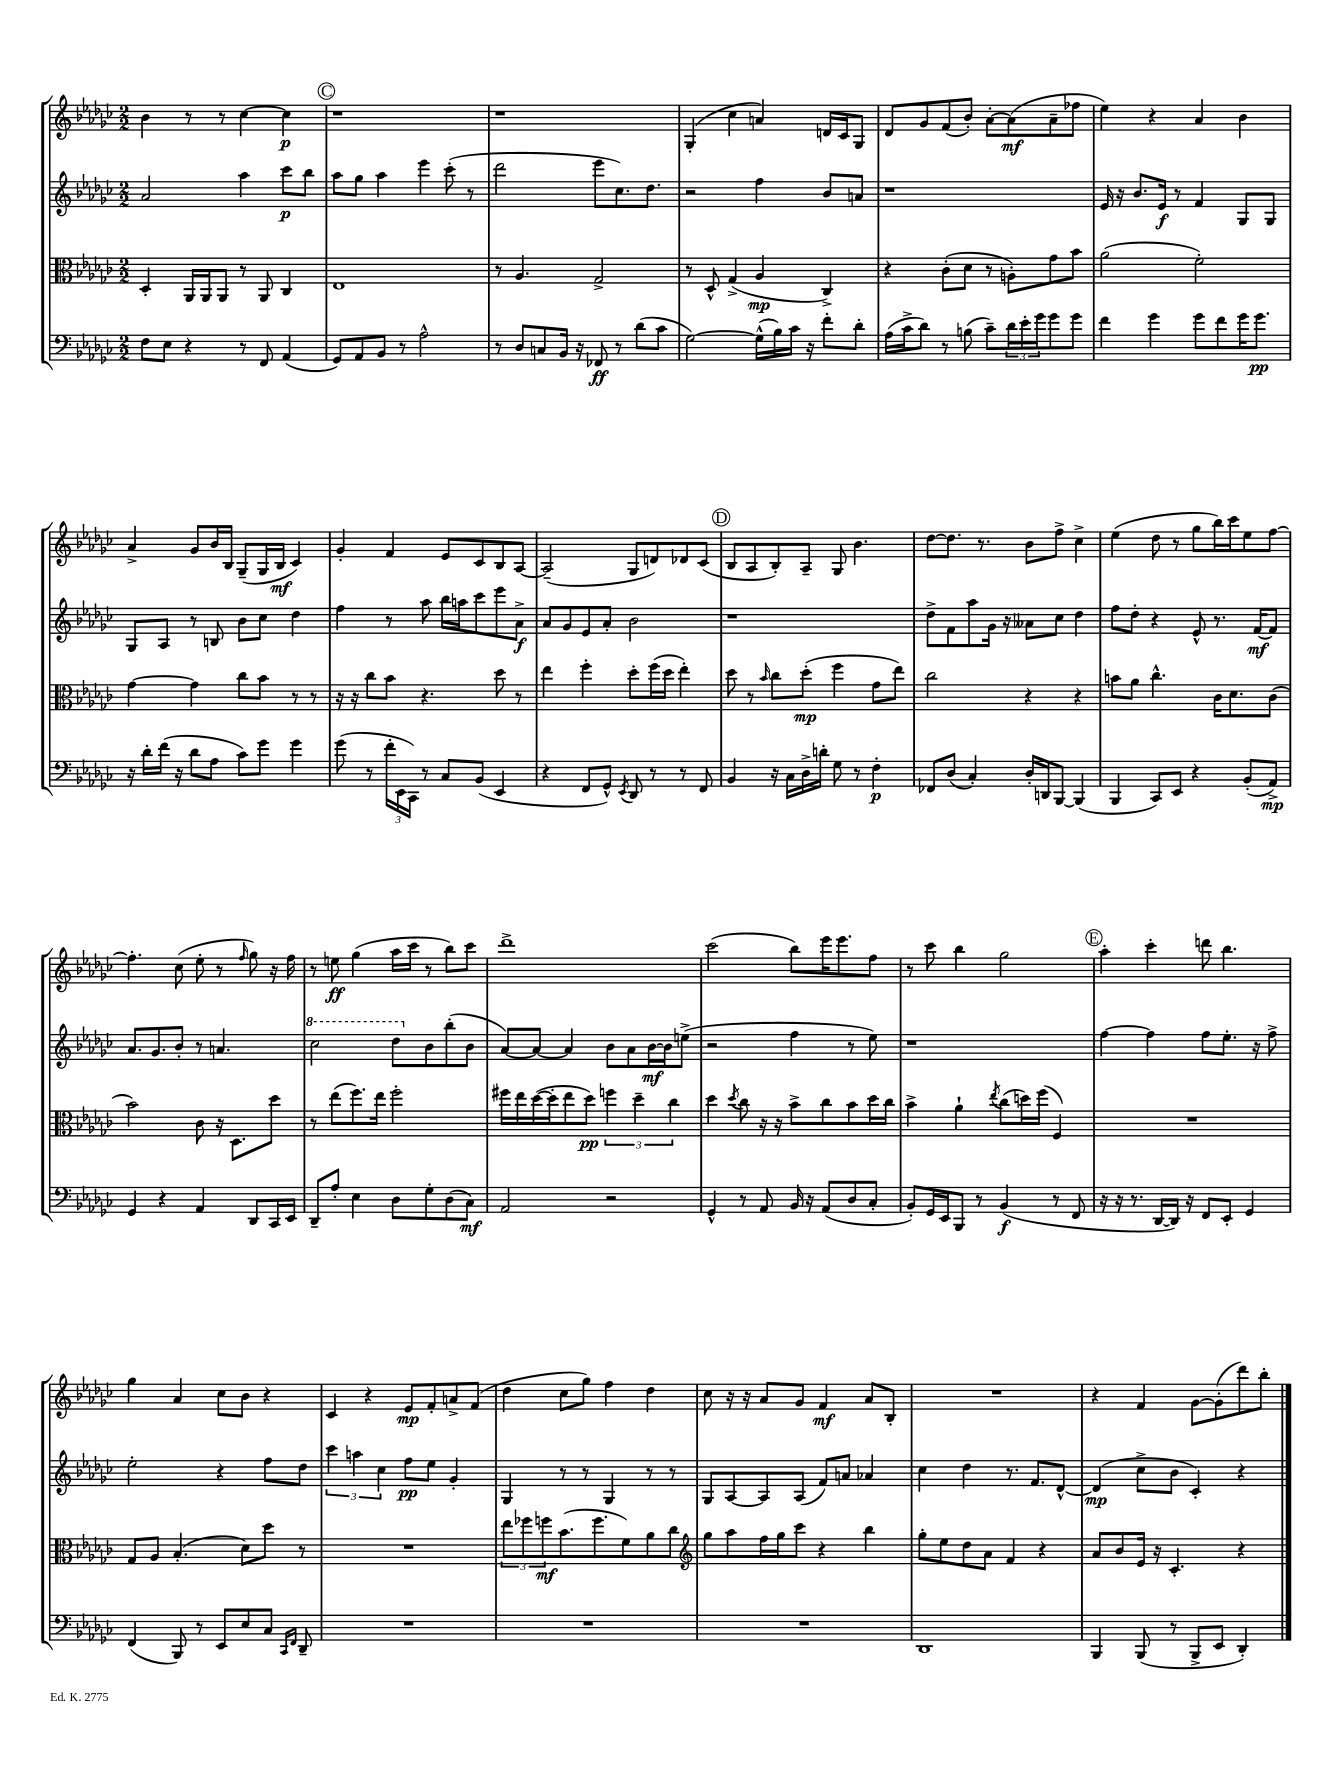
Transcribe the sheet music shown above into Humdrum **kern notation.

**kern	**kern	**kern	**kern
*staff4	*staff3	*staff2	*staff1
*clefF4	*clefC3	*clefG2	*clefG2
*k[b-e-a-d-g-c-]	*k[b-e-a-d-g-c-]	*k[b-e-a-d-g-c-]	*k[b-e-a-d-g-c-]
*M2/2	*M2/2	*M2/2	*M2/2
8F\L	4D-'/	2a-/	4b-\
8E-\J	.	.	.
4r	16AA-/LL	.	8r
.	16AA-/J	.	.
.	8AA-/J	.	8r
8r	8r	4aa-\	[4cc-\
8FF/	8AA-/	.	.
(4AA-/	4C-/	8ccc-\L	4cc-\]
.	.	8bb-\J	.
=	=	=	=
8GG-/L)	1E-	8aa-\L	1r
8AA-/	.	8gg-\J	.
8BB-/J	.	4aa-\	.
8r	.	.	.
2A-^^\	.	4eee-\	.
.	.	(8ccc-'\	.
.	.	8r	.
=	=	=	=
8r	8r	2ddd-\	1r
8D-/L	4.A-/	.	.
8C/	.	.	.
16BB-/Jk	.	.	.
16r	.	.	.
8FF-/	2G-^/	8eee-\L	.
8r	.	8.cc-\)	.
(8d-\L	.	.	.
.	.	8.dd-\J	.
8c-\J	.	.	.
=	=	=	=
[2G-\)	8r	2r	(4G-'/
.	8D-^^/	.	.
.	(4G-^/	.	4cc-\
(16G-^^\]LL	4A-/	4ff\	4a/)
16B-\)	.	.	.
16c-\JJ	.	.	.
16r	.	.	.
8f'\L	4C-^/)	8b-/L	16d/LL
.	.	.	16c-/J
8d-'\J	.	8a/J	8G-/J
=	=	=	=
(16A-\LL	4r	1r	8d-/L
16c-^\J	.	.	.
8d-\J)	.	.	8g-/
8r	(8c-'\L	.	(8f/
(8B\	8d-\J	.	8b-'/J)
8c-~\L)	8r	.	[8a-'\L
24d-\L	8A'\L)	.	(8a-\]
24e-'\	.	.	.
24g-\J	.	.	.
8g-\	8g-\	.	8a-~\
8g-\J	8b-\J	.	8ff-\J
=	=	=	=
4f\	(2a-\	16e-/	4ee-\)
.	.	16r	.
.	.	8.b-/L	.
4g-\	.	.	4r
.	.	16e-/Jk	.
.	.	8r	.
8g-\L	2f'\)	4f/	4a-/
8f\	.	.	.
16g-\K	.	8G-/L	4b-\
8.g-\J	.	.	.
.	.	8G-/J	.
=	=	=	=
16r	[4g-\	8G-/L	4a-^/
16d-'\LL	.	.	.
(16f\JJ	.	8A-/J	.
16r	.	.	.
8d-\L	4g-\]	8r	8g-/L
8A-\J	.	8B/	16b-/L
.	.	.	16B-/JJ
8c-\L)	8cc-\L	8b-\L	(8G-~/L
8g-\J	8b-\J	8cc-\J	16G-/L
.	.	.	16B-/JJ
4g-\	8r	4dd-\	4c-/)
.	8r	.	.
=	=	=	=
(8g-\	16r	4ff\	4g-'/
.	16r	.	.
8r	8cc-\L	.	.
24f'\LL	8b-\J	8r	4f/
24EE-\	.	.	.
24CC-\JJ)	.	.	.
8r	4.r	8aa-\	.
8C-/L	.	16bb-\LL	8e-/L
.	.	16aa\J	.
(8BB-/J	.	8ccc-\	8c-/
4EE-/	8dd-\	8eee-\	8B-/
.	8r	8a-^\J	[8A-/J
=	=	=	=
4r	4ee-\	8a-/L	(2A-~/]
.	.	8g-/	.
8FF/L	4ff'\	8e-/	.
8GG-^^/J)	.	8a-'/J	.
8qEE-/	.	.	.
8DD-/	8dd-'\L	2b-\	8G-/L
8r	(16ff\L	.	8d/)
.	16dd-\JJ	.	.
8r	4ee-'\)	.	8d-/
8FF/	.	.	(8c-/J
=	=	=	=
4BB-/	8dd-\	1r	8B-/L
.	8r	.	8A-/
.	16qqb-/	.	.
16r	8cc-\L	.	8B-'/)
16C-\LL	.	.	.
16D-^\	(8dd-'\J	.	8A-~/J
16d'\JJ	.	.	.
8G-\	4ff\	.	8G-/
8r	.	.	4.b-\
4F'\	8g-\L	.	.
.	8ee-\J)	.	.
=	=	=	=
8FF-/L	2cc-\	8dd-^\L	[8dd-\L
(8D-/J	.	8f\	8.dd-\]J
4C-'/)	.	8aa-\	.
.	.	.	8.r
.	.	16g-\Jk	.
.	.	16r	.
16D-'/LL	4r	8a--\L	8b-\L
16DD/J	.	.	.
[8BBB-/J	.	8cc-\J	8ff^\J
(4BBB-/]	4r	4dd-\	4cc-^\
=	=	=	=
4BBB-/	8b\L	8ff\L	(4ee-\
.	8a-\J	8dd-'\J	.
8CC-/L)	4.cc-^^\	4r	8dd-\
8EE-/J	.	.	8r
4r	.	8e-^^/	8gg-\L
.	16c-\LK	8.r	16bb-\L)
.	8.d-\	.	16ccc-\J
(8BB-'/L	.	.	8ee-\
.	.	[16f/LK	.
8AA-^/J)	(8c-\J	8f/]J	[8ff\J
=	=	=	=
4GG-/	2b-\)	8.a-/L	4.ff'\]
.	.	8.g-/	.
4r	.	.	.
.	.	8b-'/J	(8cc-\
4AA-/	8c-\	8r	8ee-'\
.	16r	4.a/	8r
.	8.D-\L	.	.
.	.	.	16qqff/
8DD-/L	.	.	8gg-\)
16CC-/L	8dd-\J	.	16r
16EE-/JJ	.	.	16ff\
=	=	=	=
8DD-~/L	8r	2ccc-\	8r
8A-'/J	(8ee-\L	.	8ee\
4E-\	8.ff\)	.	(4gg-\
.	16ee-\Jk	.	.
8D-\L	2ff'\	8ddd-\L	16aa-\LL
.	.	.	16ccc-\JJ
8G-'\	.	8b-\	8r
(8D-\	.	(8bb-'\	8bb-\L)
8C-\J)	.	8b-\J	8ccc-\J
=	=	=	=
2AA-/	16ff#\LL	[8a-/L)	1ddd-^
.	16ee-\	.	.
.	([16dd-\	8a-/_J	.
.	16dd-'\]J	.	.
.	8ee-\	4a-/]	.
.	8dd-\J)	.	.
2r	6ff\	8b-\L	.
.	.	8a-\	.
.	6dd-~\	.	.
.	.	[16b-\L	.
.	.	16b-\]J	.
.	6cc-\	.	.
.	.	(8ee^\J	.
=	=	=	=
4GG-^^/	4dd-\	2r	(2ccc-\
.	8qdd-/	.	.
8r	8cc-\	.	.
8AA-/	16r	.	.
.	16r	.	.
16BB-/	8b-^\L	4ff\	8bb-\L)
16r	.	.	.
(8AA-/L	8cc-\	.	16eee-\K
.	.	.	8.eee-\
8D-/	8b-\	8r	.
8C-'/J	16dd-\L	8ee-\)	8ff\J
.	16cc-\JJ	.	.
=	=	=	=
8BB-'/L)	4b-^\	1r	8r
16GG-/L	.	.	8ccc-\
16EE-/J	.	.	.
8BBB-/J	4a-`\	.	4bb-\
8r	.	.	.
.	8qee-/	.	.
(4BB-/	(8cc-\L	.	2gg-\
.	16dd\L)	.	.
.	(16ff\JJ	.	.
8r	4F/)	.	.
8FF/	.	.	.
=	=	=	=
16r	1r	[4ff\	4aa-'\
16r	.	.	.
8.r	.	.	.
.	.	4ff\]	4ccc-'\
[16DD-/LL	.	.	.
16DD-/]JJ)	.	.	.
16r	.	.	.
8FF/L	.	8ff\L	8ddd\
8EE-'/J	.	8.ee-'\J	4.bb-\
4GG-/	.	.	.
.	.	16r	.
.	.	8ff^\	.
=	=	=	=
(4FF/	8G-/L	2ee-'\	4gg-\
.	8A-/J	.	.
8BBB-/)	(4.B-'/	.	4a-/
8r	.	.	.
8EE-/L	.	4r	8cc-\L
8E-/	8d-\L)	.	8b-\J
8C-/J	8dd-\J	8ff\L	4r
16qqCC-/LL	.	.	.
16qqFF/JJ	.	.	.
8DD-~/	8r	8dd-\J	.
=	=	=	=
1r	1r	6ccc-\	4c-/
.	.	6aa\	.
.	.	.	4r
.	.	6cc-\	.
.	.	8ff\L	8e-/L
.	.	8ee-\J	8f'/
.	.	4g-'/	8a^/
.	.	.	(8f/J
=	=	=	=
1r	12ee-\L	4G-/	4dd-\
.	12ff-\	.	.
.	12ff\	.	.
.	(8.b-\	8r	8cc-\L
.	.	8r	8gg-\J)
.	8.ff\	.	.
.	.	4G-/	4ff\
.	8f\)	.	.
.	8a-\	8r	4dd-\
.	8cc-\J	8r	.
=	=	=	=
*	*clefG2	*	*
1r	8gg-\L	8G-/L	8cc-\
.	8aa-\	[8A-/	16r
.	.	.	16r
.	16ff\L	8A-/]	8a-/L
.	16gg-\J	.	.
.	8ccc-\J	(8A-/J	8g-/J
.	4r	8f/L)	4f/
.	.	8a/J	.
.	4bb-\	4a-/	8a-/L
.	.	.	8B-'/J
=	=	=	=
1DD-	8gg-'\L	4cc-\	1r
.	8ee-\	.	.
.	8dd-\	4dd-\	.
.	8a-\J	.	.
.	4f/	8.r	.
.	.	8.f/L	.
.	4r	.	.
.	.	[8d-^^/J	.
=	=	=	=
4BBB-/	8a-/L	(4d-/]	4r
.	8b-/	.	.
(8BBB-/	16e-/Jk	8cc-^\L	4f/
.	16r	.	.
8r	4.c-'/	8b-\J	.
8BBB-^/L	.	4c-'/)	[8g-\L
8EE-/J	.	.	(8g-'\]
4DD-'/)	4r	4r	8ddd-\)
.	.	.	8bb-'\J
==	==	==	==
*-	*-	*-	*-
